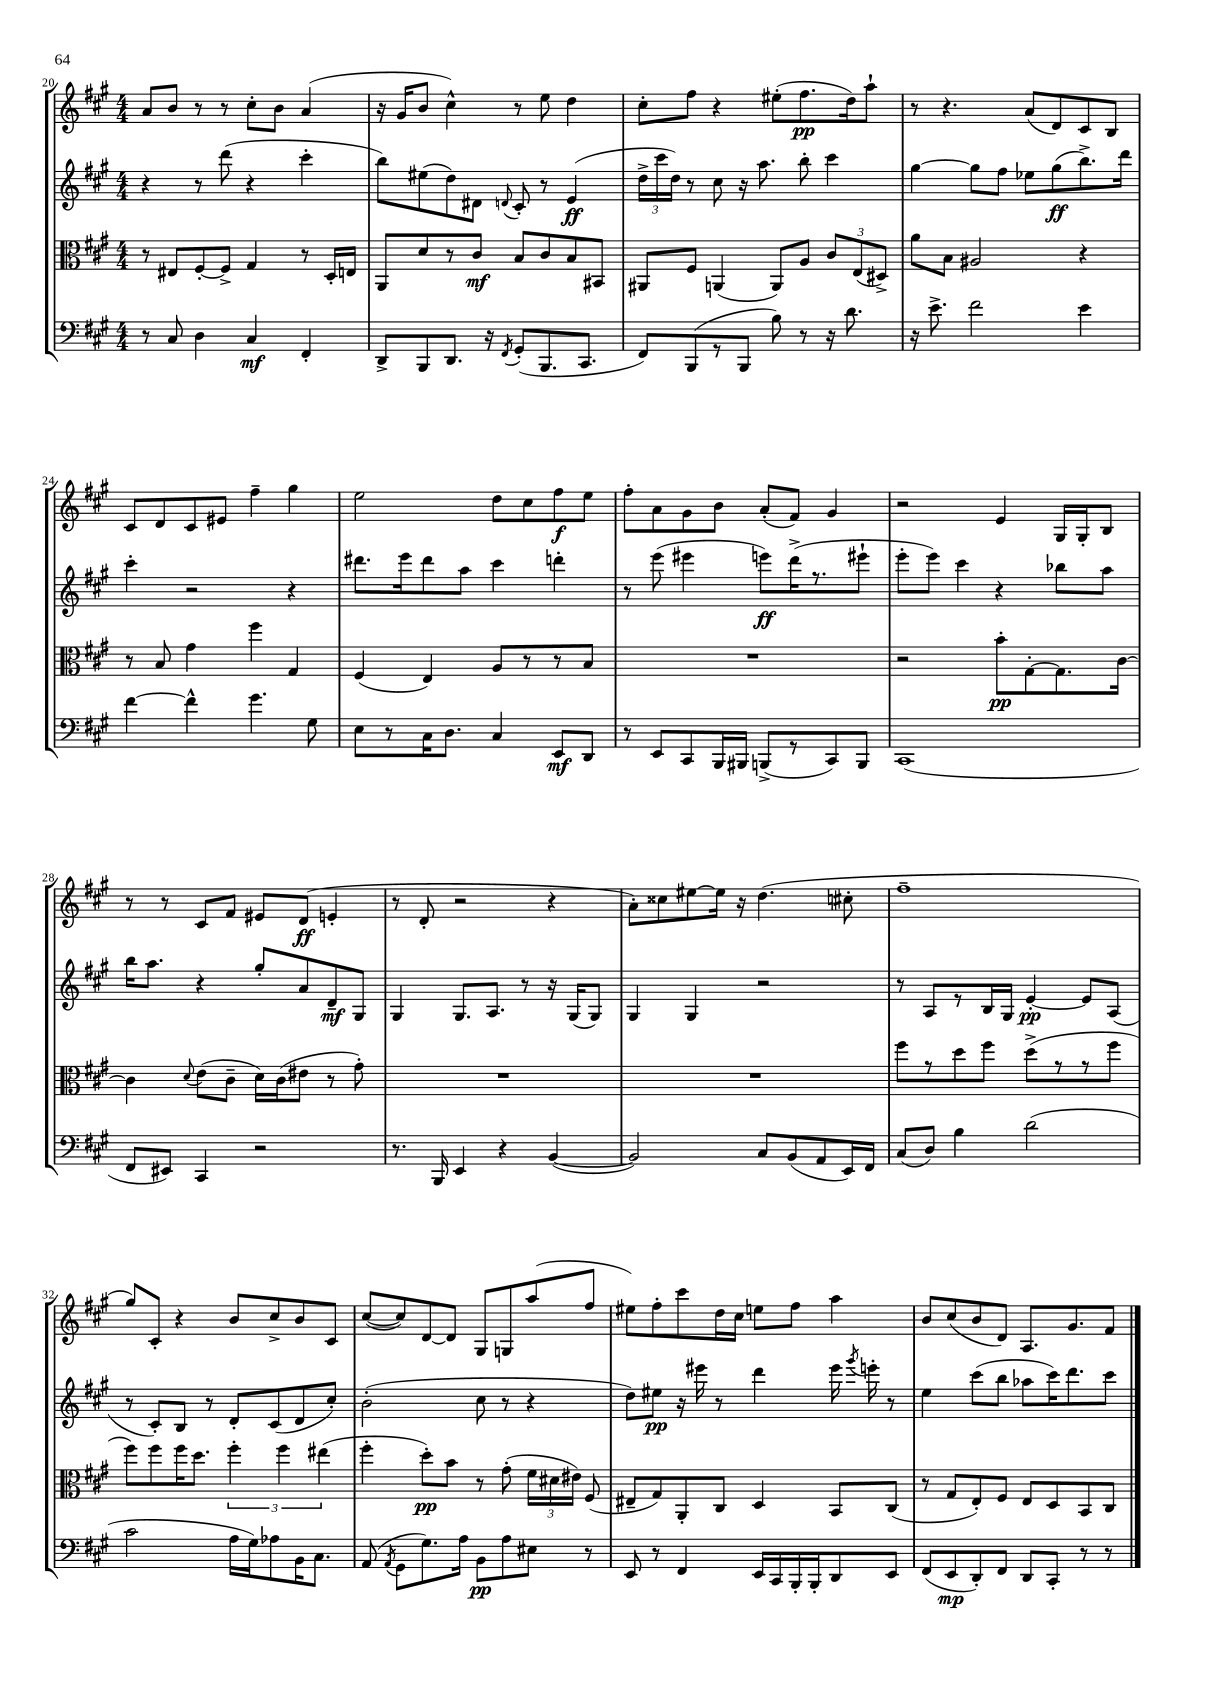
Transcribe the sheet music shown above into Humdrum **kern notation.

**kern	**kern	**kern	**kern
*staff4	*staff3	*staff2	*staff1
*clefF4	*clefC3	*clefG2	*clefG2
*k[f#c#g#]	*k[f#c#g#]	*k[f#c#g#]	*k[f#c#g#]
*M4/4	*M4/4	*M4/4	*M4/4
8r	8r	4r	8a
8C#	8E#	.	8b
4D	[8F#'	8r	8r
.	8F#^]	(8ddd	8r
4C#	4G#	4r	8cc#'
.	.	.	8b
4FF#'	8r	4ccc#'	(4a
.	16D'	.	.
.	16E	.	.
=	=	=	=
8DD^	8AA	8bb)	16r
.	.	.	16g#
8BBB	8d	(8ee#	8b
8.DD	8r	8dd)	4cc#^^)
.	8c#	8d#	.
16r	.	.	.
8qFF#	.	8qqd	.
(8GG#'	8B	8c#'	8r
8.BBB	8c#	8r	8ee
.	8B	(4e	4dd
8.CC#	.	.	.
.	8BB#	.	.
=	=	=	=
8FF#)	8AA#	24dd^	8cc#'
.	.	24ccc#	.
.	.	24dd)	.
(8BBB	8F#	8r	8ff#
8r	(4AA	8cc#	4r
8BBB	.	16r	.
.	.	8.aa	.
8B)	8AA)	.	(8ee#'
8r	8A	8bb'	8.ff#
16r	12c#	4ccc#	.
8.d	.	.	16dd)
.	(12E	.	.
.	.	.	8aa`
.	12D#^)	.	.
=	=	=	=
16r	8a	[4gg#	8r
8.e^	.	.	.
.	8B	.	4.r
2f#	2A#	8gg#]	.
.	.	8ff#	.
.	.	8ee-	(8a
.	.	(8gg#	8d)
4e	4r	8.bb^)	8c#
.	.	.	8B
.	.	16ddd	.
=	=	=	=
[4f#	8r	4ccc#'	8c#
.	8B	.	8d
4f#^^]	4g#	2r	8c#
.	.	.	8e#
4.g#	4ff#	.	4ff#~
.	4G#	4r	4gg#
8G#	.	.	.
=	=	=	=
8E	(4F#	8.ddd#	2ee
8r	.	.	.
.	.	16eee	.
16C#	4E)	8ddd#	.
8.D	.	.	.
.	.	8aa	.
4C#	8A	4ccc#	8dd
.	8r	.	8cc#
8EE	8r	4ddd'	8ff#
8DD	8B	.	8ee
=	=	=	=
8r	1r	8r	8ff#'
8EE	.	(8eee	8a
8CC#	.	4eee#	8g#
16BBB	.	.	8b
16BBB#	.	.	.
(8BBB^	.	8eee)	(8a'
8r	.	(16ddd^	8f#)
.	.	8.r	.
8CC#)	.	.	4g#
8BBB	.	8eee#`	.
=	=	=	=
(1CC#	2r	8eee'	2r
.	.	8eee)	.
.	.	4ccc#	.
.	8b'	4r	4e
.	[8G#'	.	.
.	8.G#]	8bb-	16G#
.	.	.	16G#'
.	.	8aa	8B
.	[16c#	.	.
=	=	=	=
8FF#	4c#]	16bb	8r
.	.	8.aa	.
8EE#)	.	.	8r
.	8qqd	.	.
4CC#	(8e	4r	8c#
.	8c#~	.	8f#
2r	16d)	8gg#'	8e#
.	(16c#	.	.
.	8e#	8a	(8d
.	8r	8d~	4e'
.	8g#')	8G#	.
=	=	=	=
8.r	1r	4G#	8r
.	.	.	8d'
16BBB	.	.	.
4EE	.	8.G#	2r
.	.	8.A	.
4r	.	.	.
.	.	8r	.
([4BB	.	16r	4r
.	.	(16G#	.
.	.	8G#)	.
=	=	=	=
2BB])	1r	4G#	8a')
.	.	.	8cc##
.	.	4G#	[8ee#
.	.	.	16ee#]
.	.	.	16r
8C#	.	2r	(4.dd
(8BB	.	.	.
8AA	.	.	.
16EE)	.	.	8cc#'
16FF#	.	.	.
=	=	=	=
(8C#	8ff#	8r	1ff#~
8D)	8r	8A	.
4B	8dd	8r	.
.	8ff#	16B	.
.	.	16G#	.
(2d	(8dd^	[4e'	.
.	8r	.	.
.	8r	8e]	.
.	8ff#	(8A	.
=	=	=	=
2c#	8ff#)	8r	8gg#)
.	8ff#	8c#')	8c#'
.	16ff#	8B	4r
.	8.dd	.	.
.	.	8r	.
16A	6ff#'	8d'	8b
16G#)	.	.	.
8A-	.	(8c#	8cc#^
.	6ff#	.	.
16BB	.	8d	8b
8.C#	.	.	.
.	(6ee#	.	.
.	.	8cc#')	8c#
=	=	=	=
(8AA	4ff#'	(2b'	([8cc#
8qAA	.	.	.
8GG#	.	.	8cc#])
8.G#)	8dd')	.	[8d
.	8b	.	8d]
16A	.	.	.
8BB	8r	8cc#	8G#
8A	(8g#'	8r	8G
8E#	24f#	4r	(8aa
.	24d#	.	.
.	24e#)	.	.
8r	(8F#	.	8ff#
=	=	=	=
8EE	8E#~	8dd)	8ee#)
8r	8G#)	8ee#	8ff#'
4FF#	8AA'	16r	8ccc#
.	.	16eee#	.
.	8C#	8r	16dd
.	.	.	16cc#
16EE	4D	4ddd	8ee
16CC#	.	.	.
16BBB'	.	.	8ff#
16BBB'	.	.	.
8DD	8BB	16eee#	4aa
.	.	8qggg#	.
.	.	16eee'	.
8EE	(8C#	8r	.
=	=	=	=
(8FF#	8r	4ee	8b
8EE	8G#	.	(8cc#
8DD')	8E')	(8ccc#	8b
8FF#	8F#	8bb	8d)
8DD	8E	8aa-	8.A
8CC#'	8D	16ccc#)	.
.	.	8.ddd	8.g#
8r	8BB	.	.
8r	8C#	8ccc#	8f#
==	==	==	==
*-	*-	*-	*-
